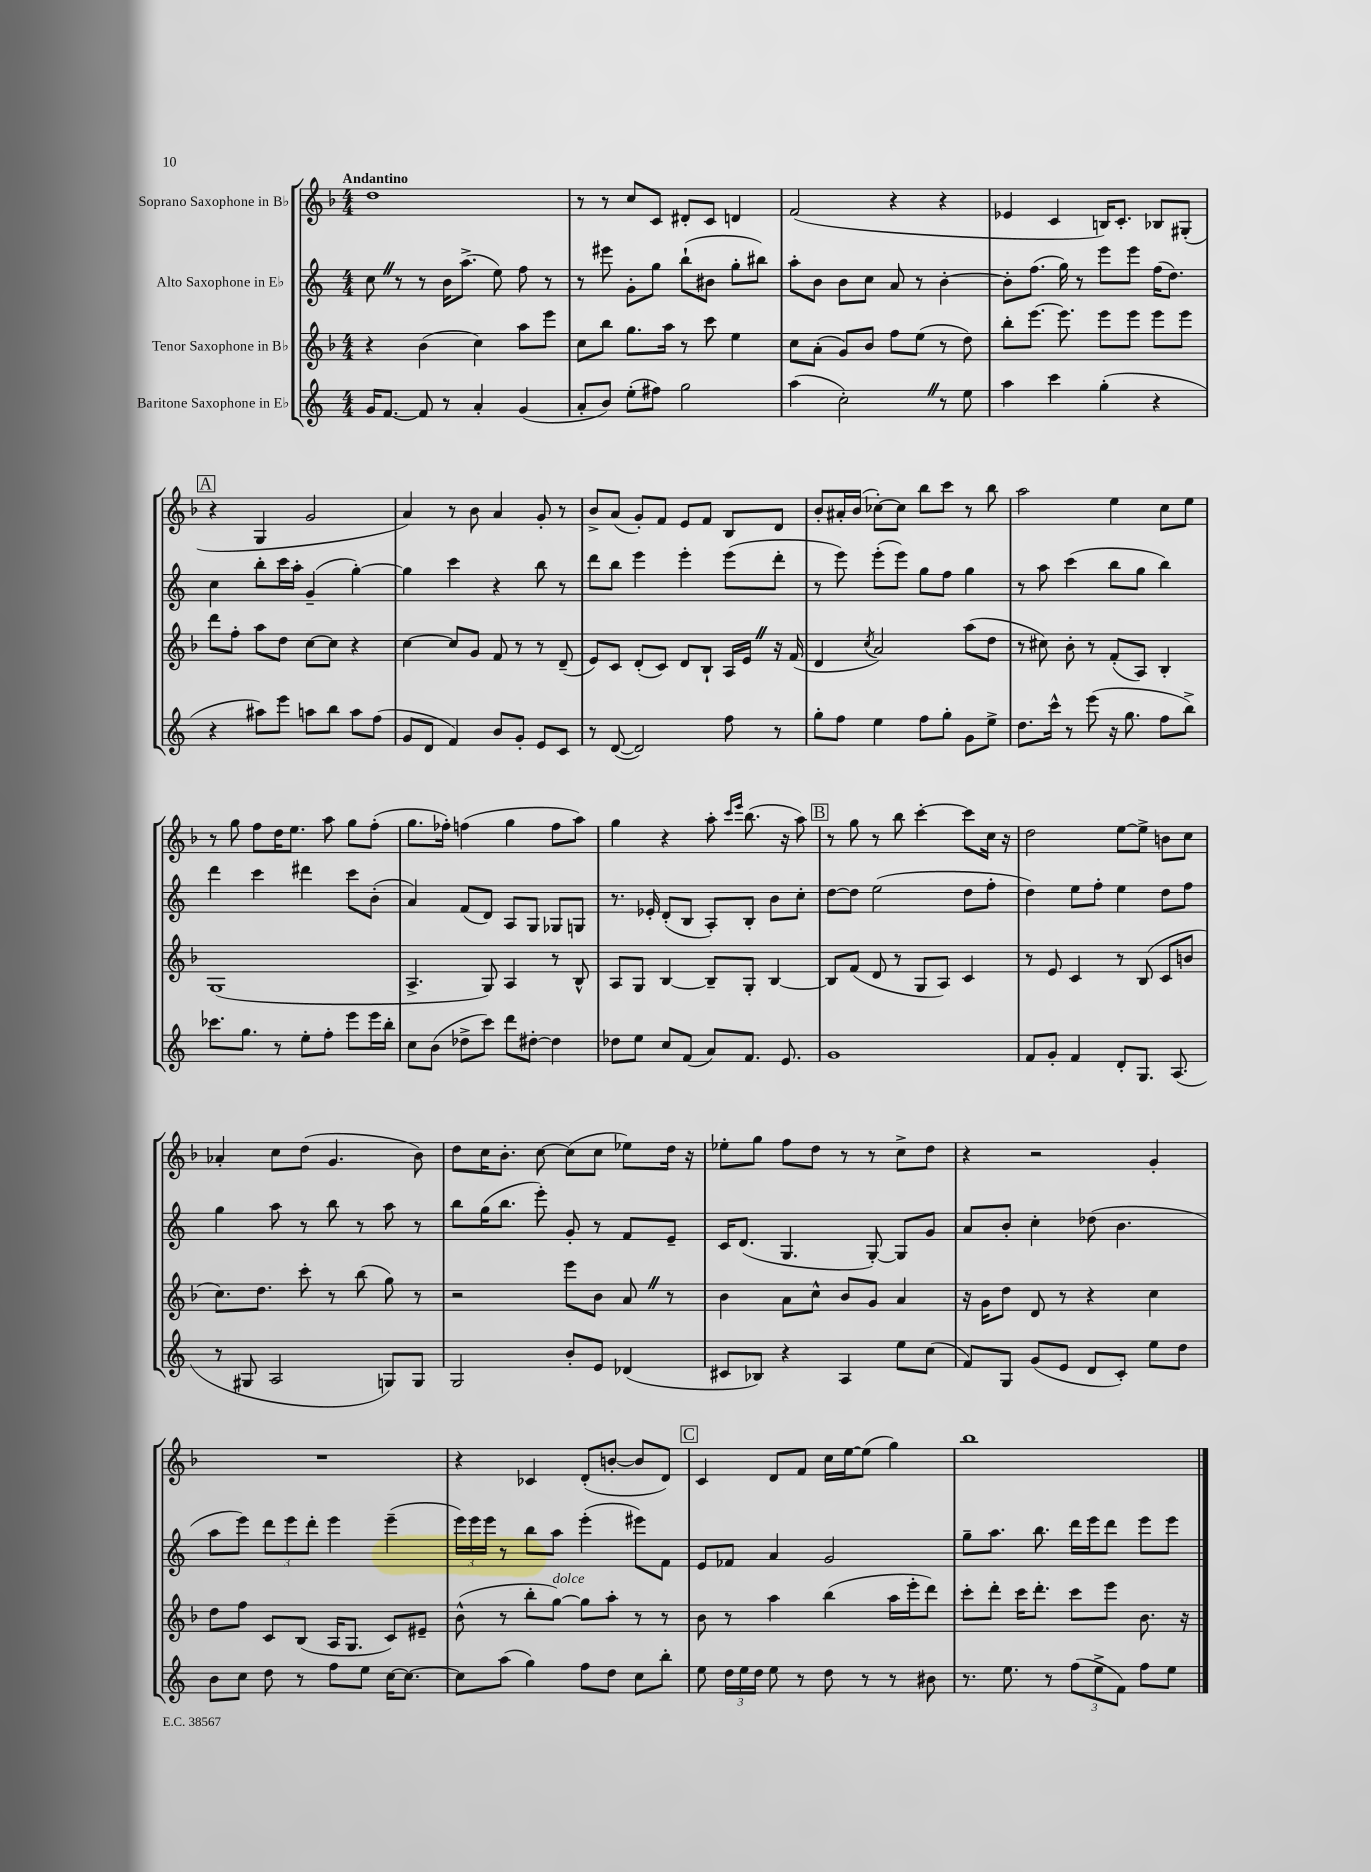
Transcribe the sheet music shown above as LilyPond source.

<<
\new StaffGroup <<
\new Staff = "s0" \with { instrumentName = "Soprano Saxophone in Bb" } {
    \clef treble \key f \major \numericTimeSignature \time 4/4 \tempo "Andantino"
    \autoBeamOff d''1 |
    r8 r8 c''8[ c'8] dis'8[-. c'8] d'4 |
    f'2( r4 r4 |
    ees'4 c'4 b16[) c'8.]-. bes8[ gis8]-.( |
    \mark \markup { \box "A" } r4 g4 g'2 |
    a'4) r8 bes'8 a'4 g'8-. r8 |
    bes'8[-> a'8]( g'8[-.) f'8] e'8[ f'8] bes8[ d'8] |
    bes'8[-. ais'16-. bes'16]( ces''8[~-.) ces''8] bes''8[ c'''8] r8 bes''8 |
    a''2 e''4 c''8[ e''8] |
    r8 g''8 f''8[ d''16 e''8.] a''8 g''8[ f''8]-.( |
    g''8.[ fes''16]-.) f''4( g''4 f''8[ a''8]) |
    g''4 r4 a''8-. \grace { c'''16[ e'''16] } bes''8.( r16 a''8) |
    \mark \markup { \box "B" } r8 g''8 r8 bes''8 c'''4~-. c'''8[ c''16] r16 |
    d''2 e''8[~ e''8]-> b'8[ c''8] |
    aes'4-. c''8[ d''8]( g'4. bes'8) |
    d''8[ c''16 bes'8.]-. c''8~ c''8[( c''8] ees''8[) d''16] r16 |
    ees''8[-. g''8] f''8[ d''8] r8 r8 c''8[-> d''8] |
    r4 r2 g'4-. |
    R1 |
    r4 ces'4 d'8[-.( b'8]~-. b'8[ d'8]) |
    \mark \markup { \box "C" } c'4 d'8[ f'8] c''16[ e''16~ e''8]( g''4) |
    bes''1 \bar "|." |
}
\new Staff = "s1" \with { instrumentName = "Alto Saxophone in Eb" } {
    \clef treble \key c \major \numericTimeSignature \time 4/4
    \autoBeamOff c''8 \once \override BreathingSign.text = \markup { \musicglyph "scripts.caesura.straight" } \breathe r8 r8 b'16[ a''8.]->( e''8) f''8 r8 |
    r8 eis'''8 g'8[-. g''8] b''8[-!( bis'8] g''8[-. bis''8]) |
    a''8[-. b'8] b'8[ c''8] a'8 r8 b'4~-. |
    b'8[-. f''8.]( g''16) r8 e'''8[ e'''8] f''16[( d''8.]) |
    \mark \markup { \box "A" } c''4 b''8[-. c'''16 a''16]-. g'4--( g''4~-.) |
    g''4 c'''4 r4 b''8 r8 |
    d'''8[ b''8] e'''4 e'''4-. e'''8[( d'''8]-. |
    r8 e'''8) e'''8[-.( e'''8]) g''8[ f''8] g''4 |
    r8 a''8 c'''4( b''8[ g''8] b''4) |
    d'''4 c'''4 dis'''4 c'''8[ b'8]-.( |
    a'4) f'8[( d'8]) a8[ g8] ges8[ g8] |
    r8. ees'16-. d'8[-.( b8] a8[-.) b8]-. b'8[ c''8]-. |
    \mark \markup { \box "B" } d''8[~ d''8] e''2( d''8[ f''8]-. |
    d''4) e''8[ f''8]-. e''4 d''8[ f''8] |
    g''4 a''8 r8 b''8 r8 a''8 r8 |
    b''8[ g''16( b''8.] e'''8-.) g'8-. r8 f'8[ e'8]-- |
    c'16[ d'8.]( g4. g8~-.) g8[ g'8] |
    a'8[ b'8]-. c''4-. des''8( b'4. |
    a''8[ e'''8]) \tuplet 3/2 { d'''8[ e'''8 d'''8]-. } e'''4 e'''4--( |
    \tuplet 3/2 { e'''16[) e'''16 e'''16] } r8 b''8[ a''8] e'''4-.( eis'''8[) f'8] |
    \mark \markup { \box "C" } e'8[ fes'8] a'4 g'2 |
    g''8[-- a''8.] b''8. d'''16[ e'''16 d'''8] e'''8[ e'''8] \bar "|." |
}
\new Staff = "s2" \with { instrumentName = "Tenor Saxophone in Bb" } {
    \clef treble \key f \major \numericTimeSignature \time 4/4
    \autoBeamOff r4 bes'4( c''4) a''8[ e'''8] |
    c''8[ bes''8] g''8.[ a''16] r8 c'''8 e''4 |
    c''8[ a'8]-.( g'8[) bes'8] f''8[ e''8]( r8 d''8) |
    bes''8[-. e'''8.]~ e'''8. e'''8[ e'''8] e'''8[ e'''8] |
    \mark \markup { \box "A" } d'''8[ f''8]-. a''8[ d''8] c''8[~ c''8] r4 |
    c''4~ c''8[ g'8] f'8 r8 r8 d'8--( |
    e'8[) c'8] d'8[-.( c'8]) d'8[ bes8]-! a16[ e'16] \once \override BreathingSign.text = \markup { \musicglyph "scripts.caesura.straight" } \breathe r16 f'16( |
    d'4 \acciaccatura { c''8 } a'2) a''8[( d''8] |
    r8 cis''8) bes'8-. r8 f'8[-.( a8]) bes4-. |
    g1( |
    a4.-> g8) a4 r8 bes8-^ |
    a8[ g8] bes4~ bes8[-- g8]-. bes4~ |
    \mark \markup { \box "B" } bes8[ f'8]( d'8 r8 g8[ a8]) c'4 |
    r8 e'8 c'4 r8 bes8( c'8[ b'8] |
    c''8.[) d''8.] c'''8-. r8 bes''8( g''8) r8 |
    r2 e'''8[ bes'8] a'8 \once \override BreathingSign.text = \markup { \musicglyph "scripts.caesura.straight" } \breathe r8 |
    bes'4 a'8[ c''8]-^ bes'8[ g'8] a'4 |
    r16 g'16[ d''8] d'8 r8 r4 c''4 |
    d''8[ f''8] c'8[ bes8]( a16[ g8.] c'8[) eis'8]-- |
    bes'8-^( r8 bes''8[-. g''8]~^\markup { \italic "dolce" }) g''8[ a''8]-. r8 r8 |
    \mark \markup { \box "C" } bes'8 r8 a''4 bes''4( a''16[ e'''16-. d'''8]) |
    c'''8[-. d'''8]-. c'''16[ d'''8.]-. c'''8[ e'''8] bes'8. r16 \bar "|." |
}
\new Staff = "s3" \with { instrumentName = "Baritone Saxophone in Eb" } {
    \clef treble \key c \major \numericTimeSignature \time 4/4
    \autoBeamOff g'16[ f'8.]~ f'8 r8 a'4-. g'4( |
    a'8[-. b'8]) e''8[-.( fis''8]) g''2 |
    a''4( c''2-.) \once \override BreathingSign.text = \markup { \musicglyph "scripts.caesura.straight" } \breathe r8 e''8 |
    a''4 c'''4 g''4-.( r4 |
    \mark \markup { \box "A" } r4 ais''8[) e'''8] a''8[ b''8] a''8[ f''8]( |
    g'8[ d'8] f'4) b'8[ g'8]-. e'8[ c'8] |
    r8 d'8~( d'2) f''8 r8 |
    g''8[-. f''8] e''4 f''8[ g''8]-. g'8[ e''8]-> |
    d''8.[ c'''16]-^ r8 e'''8( r16 g''8. f''8[ b''8]->) |
    ces'''8.[ g''8.] r8 e''8[-. f''8]-. e'''8[ e'''16 b''16]-. |
    c''8[ b'8]( des''8[-> c'''8]) d'''8[ dis''8]~-. dis''4 |
    des''8[ e''8] c''8[ f'8]( a'8[) f'8.] e'8. |
    \mark \markup { \box "B" } g'1 |
    f'8[ g'8]-. f'4 d'8[-. g8.] a8.( |
    r8 gis8 a2 g8[) g8] |
    g2 b'8[-. e'8] des'4( |
    cis'8[ bes8]) r4 a4 e''8[ c''8]( |
    f'8[) g8] g'8[( e'8] d'8[ c'8]-.) e''8[ d''8] |
    b'8[ c''8] d''8 r8 f''8[ e''8] c''16[~ c''8.]~ |
    c''8[ a''8]( g''4) f''8[ d''8] c''8[ b''8]-. |
    \mark \markup { \box "C" } e''8 \tuplet 3/2 { d''16[ e''16 d''16] } e''8 r8 d''8 r8 r8 bis'8 |
    r8. e''8. r8 \tuplet 3/2 { f''8[( e''8-> f'8]) } f''8[ e''8] \bar "|." |
}
>>
>>
\layout { \context { \Score \remove "Bar_number_engraver" } }
